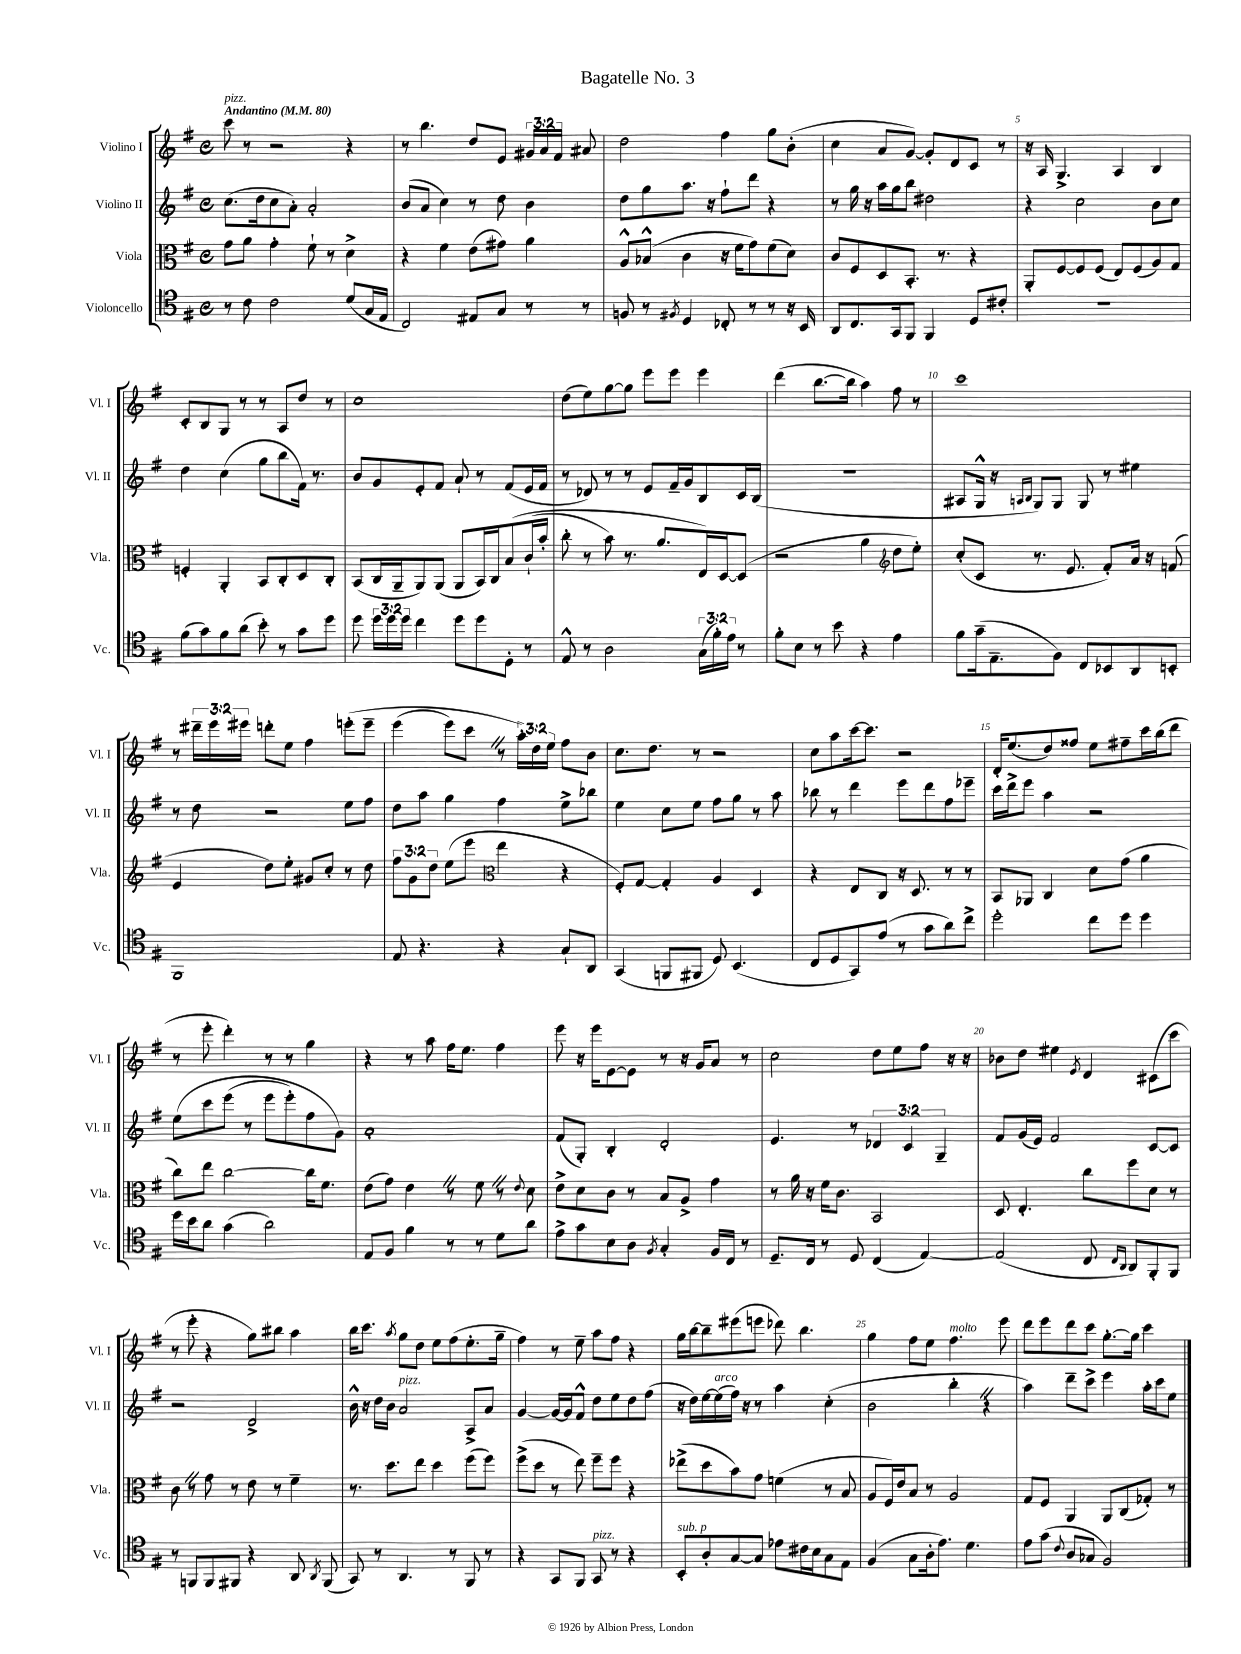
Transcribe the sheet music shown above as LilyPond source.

\header { title = "Bagatelle No. 3" }
<<
\new StaffGroup <<
\new Staff = "s0" \with { instrumentName = "Violino I" shortInstrumentName = "Vl. I" } {
    \clef treble \key g \major \defaultTimeSignature \time 4/4 \override Staff.TupletNumber.text = #tuplet-number::calc-fraction-text \tempo "Andantino" 4 = 80
    \autoBeamOff c'''8^\markup { \italic "pizz." } r8 r2 r4 |
    r8 b''4. d''8[ e'8] \tuplet 3/2 { gis'16[ a'16 fis'16] } ais'8 |
    d''2 fis''4 g''8[ b'8]-.( |
    c''4 a'8[ g'8]~) g'8[-. d'8 c'8] r8 |
    r16 a16 g4.-> a4 b4 |
    c'8[-. b8 g8] r8 r8 a8[ d''8] r8 |
    c''1 |
    d''8[( e''8) g''8~ g''8] e'''8[ e'''8] e'''4 |
    d'''4( b''8.[~ b''16] a''4) fis''8 r8 |
    c'''1 |
    r8 \tuplet 3/2 { dis'''16[-- e'''16 eis'''16] } d'''8[-. e''8] fis''4 e'''8[-.\( e'''8]-- |
    e'''4( e'''8[) c'''8] \once \override BreathingSign.text = \markup { \musicglyph "scripts.caesura.straight" } \breathe r8 \tuplet 3/2 { a''16[-.\) d''16 e''16] } fis''8[ b'8] |
    c''8.[ d''8.] r8 r2 |
    c''8[ a''8 c'''16~ c'''8.] r2 |
    d'16[-. e''8.( d''8) fisis''8] e''8[ fis''8-- c'''16 b''16( d'''8] |
    r8 e'''8-. d'''4-.) r8 r8 g''4 |
    r4 r8 a''8 fis''16[ e''8.] fis''4 |
    e'''8 r16 e'''16[ e'8~ e'8] r8 r16 g'16[ a'8] r8 |
    c''2 d''8[ e''8 fis''8] r16 r16 |
    bes'8[ d''8] eis''4 \acciaccatura { e'8 } d'4 cis'8[( c'''8] |
    r8 e'''8-. r4 g''8[) bis''8] a''4 |
    b''16[ c'''8.] \acciaccatura { a''8 } g''8[ d''8] e''8[ fis''8( e''8.-. g''16]-- |
    fis''4) r8 e''8-- a''8[ fis''8] r4 |
    g''16[ b''16~ b''8-- eis'''8( e'''8] des'''8) b''4. |
    g''4 fis''8[ e''8] fis''4.^\markup { \italic "molto" } e'''8 |
    d'''8[ e'''8 d'''8 c'''8] g''8.[~-. g''16] c'''4 \bar "|." |
}
\new Staff = "s1" \with { instrumentName = "Violino II" shortInstrumentName = "Vl. II" } {
    \clef treble \key g \major \defaultTimeSignature \time 4/4 \override Staff.TupletNumber.text = #tuplet-number::calc-fraction-text
    \autoBeamOff c''8.[( d''16 c''8 a'8]-.) a'2-. |
    b'8[( a'8] c''4) r8 d''8 b'4 |
    d''8[ g''8 a''8.] r16 fis''8[-! d'''8] r4 |
    r8 g''16 r16 a''16[ g''16 b''8] dis''2 |
    r4 c''2 b'8[ c''8] |
    d''4 c''4( g''8[ b''8 fis'16]) r8. |
    b'8[ g'8 e'8-. fis'8] a'8-! r8 fis'8[( e'16 fis'16] |
    r8 des'8) r8 r8 e'8[ fis'16-- g'16 b8 c'16 b16]( |
    R1 |
    ais8[ g16]-^ r16 \grace { a16[ b16] } g8[) g8] g8 r8 eis''4 |
    r8 d''8 r2 e''8[ fis''8] |
    d''8[ a''8] g''4 fis''4 e''8[-> bes''8] |
    e''4 c''8[ e''8] fis''8[ g''8] r8 a''8 |
    bes''8 r8 d'''4 e'''8[ d'''8 fis''8 ees'''8]-- |
    c'''16[ d'''16-> e'''8] a''4 r2 |
    e''8[\( c'''8 e'''8]( r8 e'''8[ e'''8-.) fis''8 g'8]\) |
    a'1-. |
    fis'8[( g8]-.) b4-. d'2-. |
    e'4. r8 \tuplet 3/2 { des'4 c'4 g4-- } |
    fis'8[ g'16( e'16]) fis'2 c'8[~ c'8] |
    r2 d'2-> |
    b'16-^ r16 d''16[ b'16] a'2^\markup { \italic "pizz." } a8[-> a'8] |
    g'4~ g'16[~ g'16 fis'8]-^ d''8[ e''8 d''8 fis''8]( |
    r16 d''16[) e''16~ e''16^\markup { \italic "arco" }( fis''16]) r16 r8 a''4 c''4-.( |
    b'2 b''4-. \once \override BreathingSign.text = \markup { \musicglyph "scripts.caesura.straight" } \breathe r4 |
    a''4) d'''8[-- c'''8]-> e'''4 a''16[-. c'''16 e''8] \bar "|." |
}
\new Staff = "s2" \with { instrumentName = "Viola" shortInstrumentName = "Vla." } {
    \clef alto \key g \major \defaultTimeSignature \time 4/4 \override Staff.TupletNumber.text = #tuplet-number::calc-fraction-text
    \autoBeamOff g'8[ a'8] g'4-. fis'8-! r8 d'4-> |
    r4 fis'4 e'8[( gis'8]) a'4 |
    a8[-^ bes8]-^( c'4 r16 fis'16[ g'8) fis'8( d'8]) |
    c'8[ fis8 d8 b,8.]-. r8. r4 |
    a,8[-. fis8~ fis8 fis8]( e8[) fis8( a8) g8] |
    f4-. a,4-. b,8[ c8-. d8 c8]-. |
    b,8[( c16 a,16-- a,8) a,8]( a,8[ b,16) c16 b8\( c'16-!( b'16]-. |
    c''8-. r8 b'8) r8. a'8.[ e16\) d16~ d8]( |
    r2 a'4 \clef treble d''8[ e''8]-.) |
    c''8[-.( c'8] r8. e'8. fis'8[-.) a'16] r16 f'8( |
    e'4 d''8[) e''8]-. gis'8[ c''8]-. r8 d''8 |
    \tuplet 3/2 { fis''8[ g'8 d''8] } e''8[( e'''8] \clef alto e''4 r4 |
    fis8[-.) g8]~ g4-. a4 d4 |
    r4 e8[ c8] r16 d8. r8 r8 |
    b,8[ aes,8] c4 d'8[ g'8]( a'4 |
    c''8[) e''8] c''2~ c''16[ fis'8.] |
    e'8[( g'8]) e'4 \once \override BreathingSign.text = \markup { \musicglyph "scripts.caesura.straight" } \breathe r8 fis'8 \once \override BreathingSign.text = \markup { \musicglyph "scripts.caesura.straight" } \breathe r8 \appoggiatura { e'8 } d'8 |
    e'8[-> d'8 c'8] r8 b8[ a8]-> g'4 |
    r8 a'16 r16 fis'16[ c'8.] b,2 |
    d8 e4.-. c''8[ fis''8 d'8] r8 |
    c'8 \once \override BreathingSign.text = \markup { \musicglyph "scripts.caesura.straight" } \breathe r8 g'8 r8 e'8 r8 fis'4-- |
    r8. d''8.[ e''8] d''4 fis''8[( fis''8]) |
    fis''8[->( d''8] r8 e''8) fis''8[-- fis''8] r4 |
    ees''8[->( d''8 b'8) g'8] f'4( r8 b8 |
    a8[ fis16) e'16 b8] r8 a2 |
    g8[ fis8] a,4 a,8[ c8( ges8]-.) r8 \bar "|." |
}
\new Staff = "s3" \with { instrumentName = "Violoncello" shortInstrumentName = "Vc." } {
    \clef tenor \key g \major \defaultTimeSignature \time 4/4 \override Staff.TupletNumber.text = #tuplet-number::calc-fraction-text
    \autoBeamOff r8 c'8 c'2 d'8[( g16 e16] |
    c2) eis8[ g8] r8 r8 |
    f8 r8 \acciaccatura { fis8 } d4 ces8-. r8 r8 r16 b,16 |
    a,8[ c8. g,16 fis,8] fis,4 d8[ cis'8]-. |
    R1 |
    fis'8[( g'8) fis'8 a'8]( b'8-.) r8 g'8[ d''8] |
    d''8 \tuplet 3/2 { d''16[ d''16 d''16] } c''4 d''8[ d''8 d8]-. r8 |
    e8-^ r8 a2 \tuplet 3/2 { g16[( fis'16-.) e'16] } r8 |
    fis'8[-. b8] r8 b'8 r4 e'4 |
    fis'8[ g'16--( e8.-- fis8]) c8[ bes,8 a,8 b,8]-. |
    fis,1 |
    e8 r4. r4 g8[-! a,8] |
    g,4( f,8[ fis,8] d8) b,4.( |
    c8[ d8 g,8) e'8]( r8 g'8[ a'8) c''8]-> |
    d''2-. c''8[ d''8] d''4 |
    d''16[ b'16 a'8] g'4( a'2) |
    e8[ fis8] fis'4 r8 r8 d'8[ a'8] |
    e'8[-> g'8 b8 a8] \acciaccatura { fis8 } g4-. fis16[ c16] r8 |
    d8.[-- c16] r8 d8 c4( e4~) |
    e2( c8 \grace { c16[ a,16] } a,8[) fis,8-. fis,8] |
    r8 f,8[ f,8 fis,8] r4 a,8 \acciaccatura { a,8 } fis,8( |
    g,8) r8 a,4. r8 fis,8 r8 |
    r4 g,8[ fis,8] g,8^\markup { \italic "pizz." } r8 r4 |
    b,8[-.^\markup { \italic "sub. p" } a8-. g8~ g8] ees'8[ cis'16 b16 g8 e8] |
    fis4( g8[ a16-. e'8.]) d'4. |
    e'8[ g'8]( \appoggiatura { c'8 } a8[ ges8] fis2) \bar "|." |
}
>>
>>
\layout { \context { \Score \override BarNumber.break-visibility = ##(#f #t #t) barNumberVisibility = #(every-nth-bar-number-visible 5) } }
